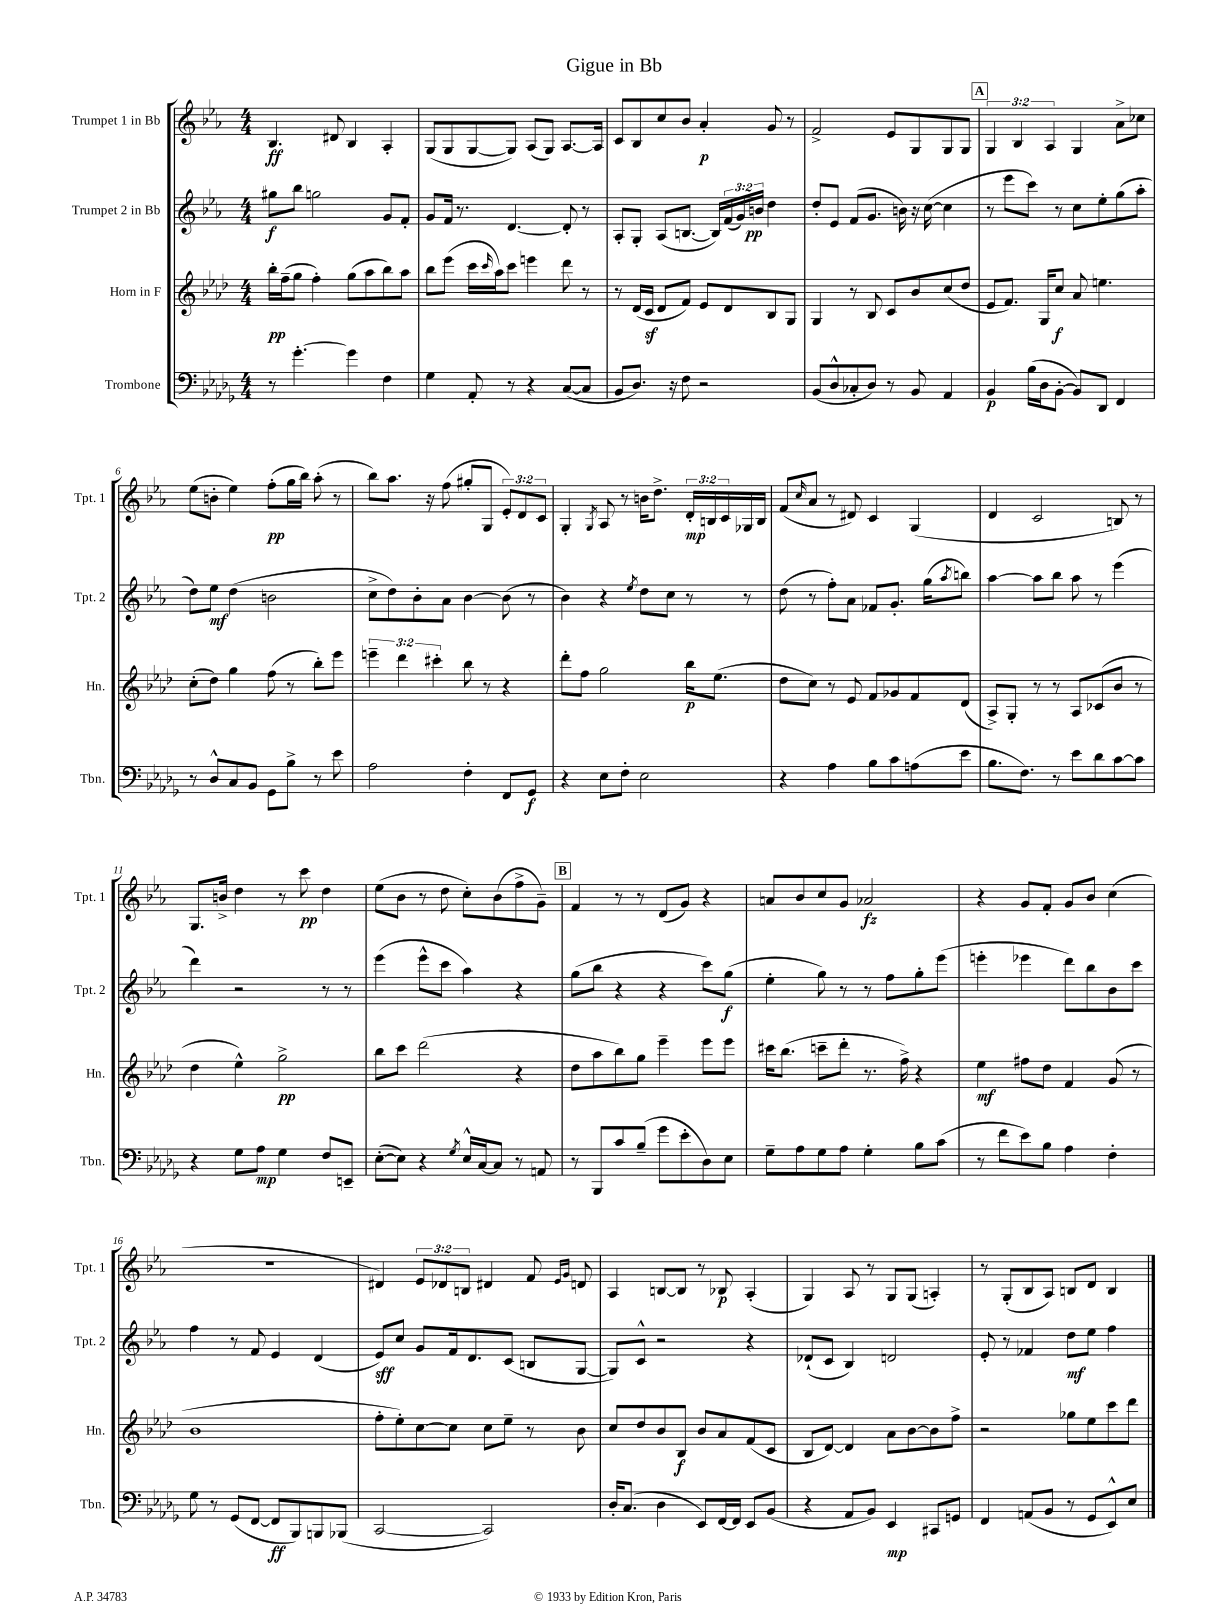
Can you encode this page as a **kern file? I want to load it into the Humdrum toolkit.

**kern	**kern	**kern	**kern
*staff4	*staff3	*staff2	*staff1
*clefF4	*clefG2	*clefG2	*clefG2
*k[b-e-a-d-g-]	*k[b-e-a-d-]	*k[b-e-a-]	*k[b-e-a-]
*M4/4	*M4/4	*M4/4	*M4/4
8r	16bb-'	8gg#	4.B-
.	(16ff~	.	.
[4.g-'	8gg	8bb-	.
.	4ff')	2gg	.
.	.	.	8d#
4g-]	(8gg	.	4B-
.	8aa-	.	.
4F	8bb-)	8g	4A-'
.	8aa-	8f'	.
=	=	=	=
4G-	8bb-	8g	(8G
.	(8eee-	16f	8G
.	.	8.r	.
8AA-'	16ccc	.	[8G
.	16qqccc	.	.
.	16aa-)	.	.
8r	8ccc	[4.d	8G])
4r	4eee	.	(8A-
.	.	.	8G)
([8C	8ddd-	8d']	[8.A-
8C]	8r	8r	.
.	.	.	16A-]
=	=	=	=
8BB-	8r	8A-'	8c
8.D-)	(16d-	8G'	8B-
.	16c	.	.
.	8d-	(8A-	8cc
16r	.	.	.
8F	8f)	[8.B	8b-
2r	8e-	.	4a-'
.	.	16B])	.
.	8d-	(24f	.
.	.	24g)	.
.	.	24b	.
.	8B-	4dd	8g
.	8G	.	8r
=	=	=	=
(8BB-	4G	8dd'	2f^
8D-^^	.	8e-	.
8C-'	8r	(8f	.
8D-)	8B-	8.g	.
8r	8c	.	8e-
.	.	16b)	.
8BB-	8b-	16r	8G
.	.	([16cc	.
4AA-	(8cc	4cc]	8G
.	8dd-	.	8G
=	=	=	=
4BB-	8e-	8r	6G
.	8.f)	8eee-	.
.	.	.	6B-
(16B-	.	8ccc)	.
16D-	16G	.	.
.	.	.	6A-
[8BB-'	8cc	8r	.
8BB-])	8a-	8cc	4G
8DD-	4.ee	8ee-'	.
4FF	.	(8gg	8a-^
.	.	8aa-'	8cc-
=	=	=	=
8r	(8cc'	8dd)	(8ee-
8D-^^	8dd-)	8ee-	8b'
8C	4gg	(4dd	4ee-)
8BB-	.	.	.
8GG-	(8ff	2b	(8ff'
8B-^	8r	.	16gg
.	.	.	16bb-)
8r	8bb-')	.	(8aa-'
8e-	8eee-	.	8r
=	=	=	=
2A-	6eee~	8cc^	8bb-)
.	.	8dd)	8.aa-
.	6ddd-	.	.
.	.	8b-'	.
.	.	.	16r
.	6ccc#'	.	.
.	.	8a-	(8ff
4F'	8bb-	[4b-	8gg#'
.	8r	.	8G
8FF	4r	(8b-]	12e-')
.	.	.	12d
8GG-	.	8r	.
.	.	.	12c
=	=	=	=
4r	8ddd-'	4b-)	4G'
.	8ff	.	.
.	.	.	8qG
8E-	2gg	4r	8A-
8F'	.	.	8r
.	.	8qee-	.
2E-	.	8dd	16b
.	.	.	8.dd^
.	.	8cc	.
.	16bb-	8r	24d'
.	.	.	24B
.	(8.ee-	.	.
.	.	.	24c
.	.	8r	16G-
.	.	.	16B
=	=	=	=
4r	8dd-	(8dd	(8f
.	.	.	16qqcc
.	8cc)	8r	8a-
4A-	8r	8ff')	8r
.	8e-	8a-	8d#)
8B-	8f	8f-	4c
8c	8g-	8.g'	.
(8A	8f	.	(4G
.	.	(16gg	.
.	.	8qaa-	.
8e-	(8d-	8bb)	.
=	=	=	=
8.B-	8A-^)	[4aa-	4d
.	8G'	.	.
8.F)	.	.	.
.	8r	8aa-]	2c
8r	8r	8bb-	.
8e-	8A-	8aa-	.
8d-	(8c-	8r	.
[8c	8b-	(4eee-	8B)
8c]	8r	.	8r
=	=	=	=
4r	4dd-	4ddd)	8.G
.	.	.	16b^
8G-	4ee-^^)	2r	4dd
8A-	.	.	.
4G-	2gg^	.	8r
.	.	.	8ccc
8F	.	8r	4dd
8EE~	.	8r	.
=	=	=	=
([8E-'	8bb-	(4eee-	(8ee-
8E-])	8ccc	.	8b-
4r	(2ddd-	8eee-^^	8r
.	.	8ccc	8dd
8qG-	.	.	.
16E-^^	.	4aa-)	8cc')
[16C	.	.	.
8C]	.	.	(8b-
8r	4r	4r	8ff^
8AA	.	.	8g~)
=	=	=	=
8r	8dd-	(8gg	4f
8BBB-	8aa-	8bb-	.
8c	8bb-)	4r	8r
(8B-~	8gg	.	8r
8g-	4eee-~	4r	(8d
8e-'	.	.	8g)
8D-)	8eee-	8ccc)	4r
8E-	8eee-	(8gg	.
=	=	=	=
8G-~	16ccc#	4ee-'	8a
.	(8.bb-	.	.
8A-	.	.	8b-
8G-	8ccc~	8gg)	8cc
8A-	8ddd-'	8r	8g
4G-'	8.r	8r	2a-
.	.	8ff	.
.	16ff^)	.	.
8B-	4r	8gg'	.
(8c	.	(8eee-	.
=	=	=	=
8r	4ee-	4eee'	4r
8f	.	.	.
8e-)	8ff#	4eee-	8g
8B-	8dd-	.	8f'
4A-	4f	8ddd)	8g
.	.	8bb-	8b-
4F'	(8g	8b-	(4cc
.	8r	8ccc	.
=	=	=	=
8G-	1b-	4ff	1r
8r	.	.	.
(8GG-	.	8r	.
[8FF	.	8f	.
8FF]	.	4e-	.
8BBB-)	.	.	.
8BBB	.	(4d	.
(8BBB-	.	.	.
=	=	=	=
[2CC	8ff'	8e-)	4d#)
.	8ee-')	8cc	.
.	[8cc	8g	12e-
.	.	.	12d-
.	8cc]	16f	.
.	.	.	12B
.	.	8.d	.
2CC])	8cc	.	4d#
.	8ee-~	(8c	.
.	8r	8B	8f
.	.	.	16qqe-
.	.	.	16qqg
.	8b-	[8G	8d
=	=	=	=
16D-'	8cc	8G])	4A-
(8.C	.	.	.
.	8dd-	8c^^	.
4D-	8b-	2r	[8B
.	8B-	.	8B]
8EE-)	8b-	.	8r
[16FF	8a-	.	8B-
16FF]	.	.	.
8EE-	(8f	4r	(4A-'
(8BB-	8c	.	.
=	=	=	=
4r	8B-	(8d-`	4G)
.	[8d-)	8c	.
8AA-	4d-]	4B-)	8A-
8BB-)	.	.	8r
4EE-	8a-	2d	8G
.	[8b-	.	(8G
8CC#	8b-]	.	4A')
8GG	8ff^	.	.
=	=	=	=
4FF	2r	8e-'	8r
.	.	8r	(8G'
(8AA	.	4f-	8B-
8BB-	.	.	8A-)
8r	8gg-	8dd	8B
8GG-	8ee-	8ee-	8d
8EE-^^)	8ccc	4ff	4B
8E-	8ddd-	.	.
==	==	==	==
*-	*-	*-	*-
